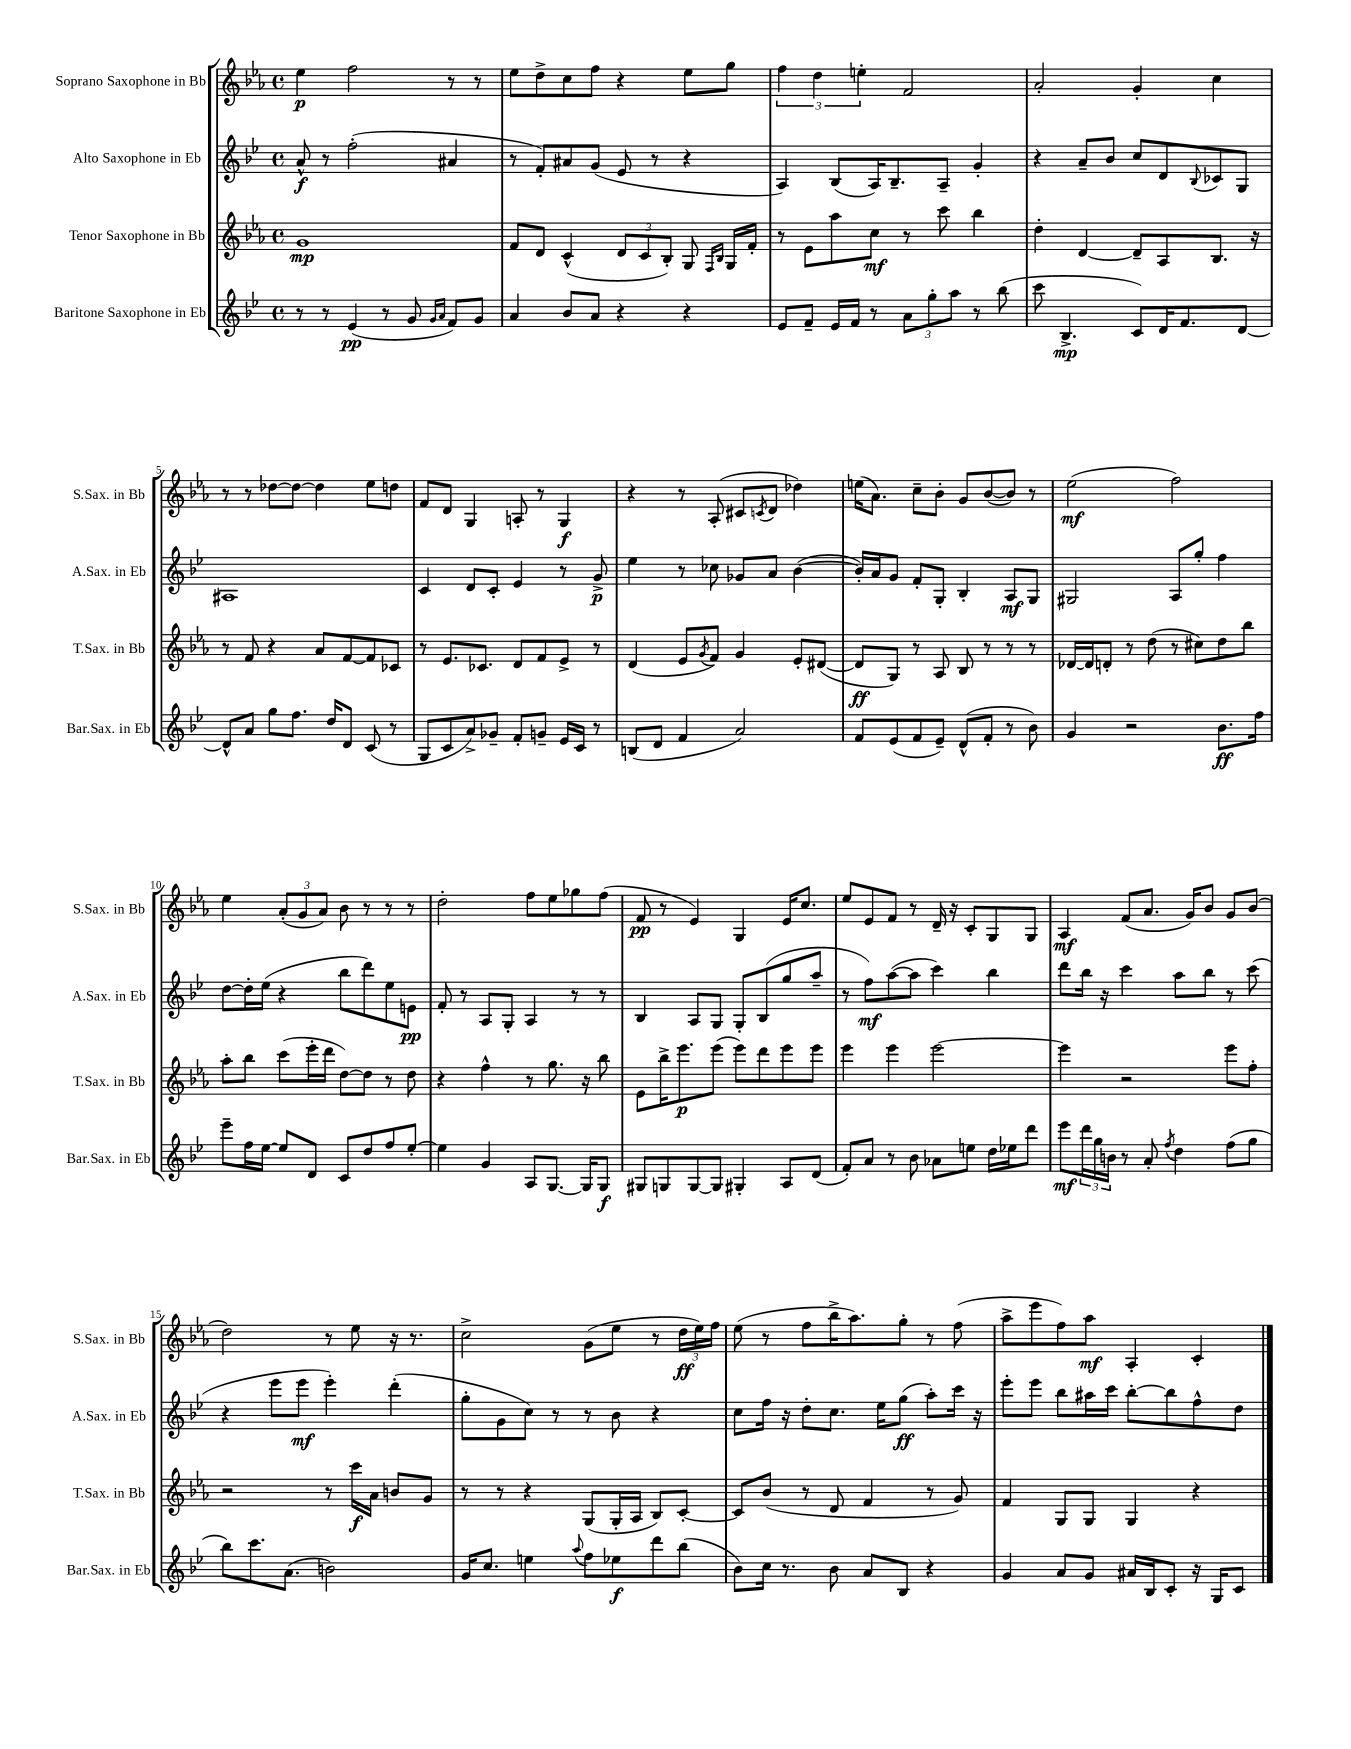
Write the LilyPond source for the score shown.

<<
\new StaffGroup <<
\new Staff = "s0" \with { instrumentName = "Soprano Saxophone in Bb" shortInstrumentName = "S.Sax. in Bb" } {
    \clef treble \key ees \major \defaultTimeSignature \time 4/4
    ees''4\p f''2 r8 r8 |
    ees''8 d''8-> c''8 f''8 r4 ees''8 g''8 |
    \tuplet 3/2 { f''4 d''4 e''4-. } f'2 |
    aes'2-. g'4-. c''4 |
    r8 r8 des''8~ des''8~ des''4 ees''8 d''8 |
    f'8 d'8 g4 a8-. r8 g4\f |
    r4 r8 aes8-.( cis'8 \acciaccatura { c'8 } d'8 des''4) |
    e''16( aes'8.) c''8-- bes'8-. g'8 bes'8~( bes'8) r8 |
    ees''2\mf( f''2) |
    ees''4 \tuplet 3/2 { aes'8-.( g'8 aes'8) } bes'8 r8 r8 r8 |
    d''2-. f''8 ees''8 ges''8 f''8( |
    f'8\pp r8 ees'4) g4 ees'16 c''8. |
    ees''8 ees'8 f'8 r8 d'16-- r16 c'8-. g8 g8 |
    aes4\mf f'8( aes'8. g'16) bes'8 g'8 bes'8( |
    d''2) r8 ees''8 r16 r8. |
    c''2-> g'8( ees''8 r8 \tuplet 3/2 { d''16\ff ees''16) f''16 } |
    ees''8( r8 f''8 bes''16-> aes''8.) g''8-. r8 f''8( |
    aes''8-> ees'''8 f''8) aes''8\mf aes4-. c'4-. \bar "|." |
}
\new Staff = "s1" \with { instrumentName = "Alto Saxophone in Eb" shortInstrumentName = "A.Sax. in Eb" } {
    \clef treble \key bes \major \defaultTimeSignature \time 4/4
    a'8-^\f r8 f''2-.( ais'4 |
    r8 f'8-.) ais'8 g'8( ees'8 r8 r4 |
    a4) bes8( a16) bes8.-- a8-- g'4-. |
    r4 a'8-- bes'8 c''8 d'8 \appoggiatura { bes8 } ces'8 g8 |
    ais1 |
    c'4 d'8 c'8-. ees'4 r8 g'8->\p |
    ees''4 r8 ces''8 ges'8 a'8 bes'4~( |
    bes'16-.) a'16 g'8 f'8-. g8-. bes4-. a8\mf g8 |
    gis2 a8 g''8-. f''4 |
    d''8~ d''16-. ees''16( r4 bes''8 d'''8) ees''8 e'8\pp |
    f'8-. r8 a8 g8-. a4 r8 r8 |
    bes4 a8 g8 g8-. bes8( g''8 a''8-- |
    r8 f''8\mf) a''8~( a''8 c'''4) bes''4 |
    d'''8 bes''16 r16 c'''4 a''8 bes''8 r8 c'''8( |
    r4 ees'''8 ees'''8\mf ees'''4-.) d'''4-.( |
    g''8-. g'8 c''8) r8 r8 bes'8 r4 |
    c''8 f''16 r16 d''8-. c''8. ees''16 g''8\ff( a''8-.) c'''16 r16 |
    ees'''8-. ees'''8 bes''8 ais''16 c'''16 bes''8~-. bes''8 f''8-^ d''8 \bar "|." |
}
\new Staff = "s2" \with { instrumentName = "Tenor Saxophone in Bb" shortInstrumentName = "T.Sax. in Bb" } {
    \clef treble \key ees \major \defaultTimeSignature \time 4/4
    g'1\mp |
    f'8 d'8 c'4-^( \tuplet 3/2 { d'8 c'8 bes8-.) } g8 \grace { f16 bes16 } g16 f'16-. |
    r8 ees'8 aes''8 c''8\mf r8 c'''8 bes''4 |
    d''4-. d'4~ d'8-- aes8 bes8. r16 |
    r8 f'8 r4 aes'8 f'8~ f'8 ces'8 |
    r8 ees'8. ces'8. d'8 f'8 ees'8-> r8 |
    d'4( ees'8 \acciaccatura { g'8 } f'8) g'4 ees'8-. dis'8~( |
    dis'8\ff g8) r8 aes8 bes8 r8 r8 r8 |
    des'16~ des'16 d'8-. r8 d''8( r8 cis''8) d''8 bes''8 |
    aes''8-. bes''8 c'''8( ees'''16-. d'''16 d''8~) d''8 r8 d''8 |
    r4 f''4-^ r8 g''8. r16 bes''8 |
    ees'8 bes''16-> ees'''8.\p ees'''8( ees'''8) d'''8 ees'''8 ees'''8 |
    ees'''4 ees'''4 ees'''2~ |
    ees'''4 r2 ees'''8 f''8-. |
    r2 r8 c'''16\f aes'16 b'8 g'8 |
    r8 r8 r4 g8( g16-. aes16 bes8) c'8~-. |
    c'8 bes'8( r8 d'8 f'4 r8 g'8) |
    f'4 g8 g8 g4 r4 \bar "|." |
}
\new Staff = "s3" \with { instrumentName = "Baritone Saxophone in Eb" shortInstrumentName = "Bar.Sax. in Eb" } {
    \clef treble \key bes \major \defaultTimeSignature \time 4/4
    r8 r8 ees'4\pp( r8 g'8 \grace { g'16 a'16 } f'8) g'8 |
    a'4 bes'8 a'8 r4 r4 |
    ees'8 f'8-- ees'16 f'16 r8 \tuplet 3/2 { a'8 g''8-. a''8 } r8 bes''8( |
    c'''8 bes4.->\mp c'8) d'16 f'8. d'8~ |
    d'8-^ a'8 g''8 f''8. d''16 d'8 c'8( r8 |
    g8 c'8 a'8->) ges'8-- f'8-. g'8-- ees'16 c'16 r8 |
    b8( d'8 f'4 a'2) |
    f'8 ees'8( f'8 ees'8--) d'8-^( f'8-. r8 bes'8) |
    g'4 r2 bes'8.\ff f''16 |
    ees'''8-- f''16 ees''16~ ees''8 d'8 c'8 d''8 f''8 ees''8~-. |
    ees''4 g'4 a8 g8.~ g16 g8\f |
    gis8 g8 g8~ g8 gis4-. a8 d'8( |
    f'8-.) a'8 r8 bes'8 aes'8 e''8 d''16 ees''16 d'''8 |
    ees'''8\mf \tuplet 3/2 { d'''16 g''16 b'16 } r8 a'8-. \acciaccatura { f''8 } d''4 f''8( g''8 |
    bes''8) c'''8. a'8.( b'2) |
    g'16 c''8. e''4 \appoggiatura { a''8 } f''8 ees''8\f d'''8 bes''8( |
    bes'8) c''16 r8. bes'8 a'8 bes8 r4 |
    g'4 a'8 g'8 ais'16 bes16 c'8-. r16 g16 c'8 \bar "|." |
}
>>
>>
